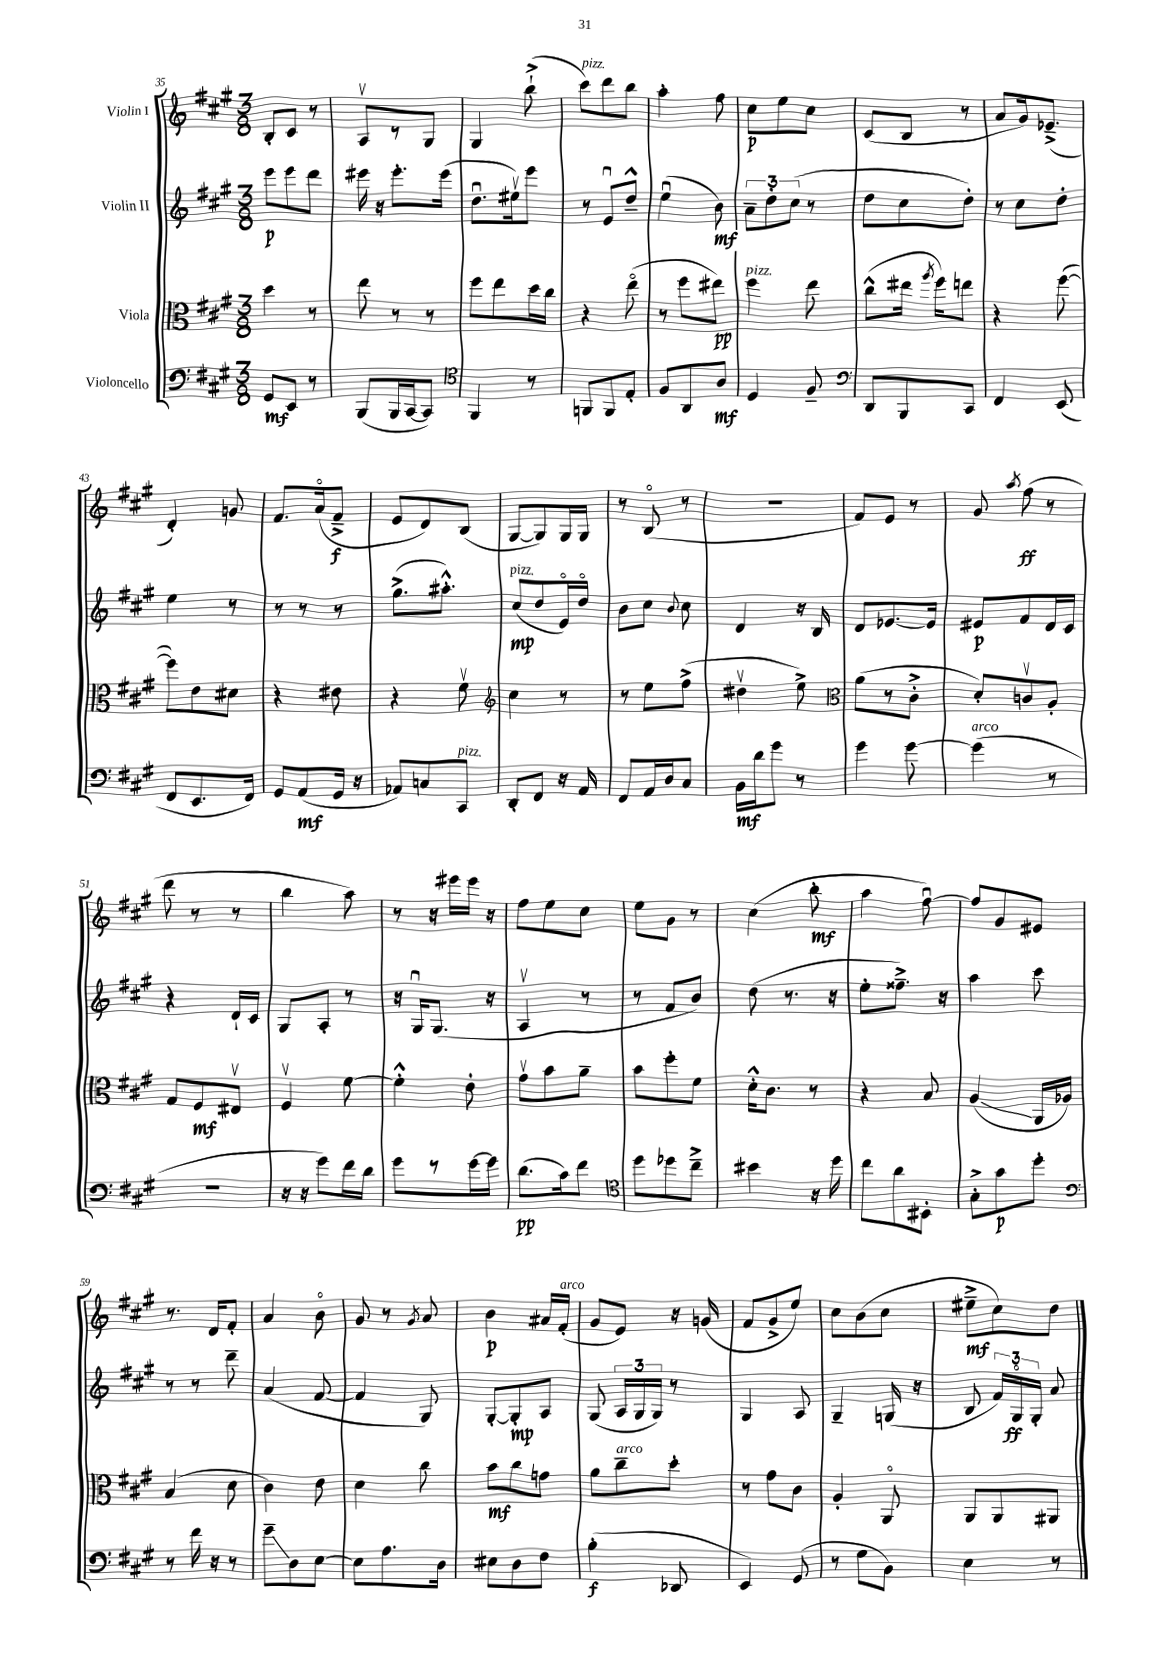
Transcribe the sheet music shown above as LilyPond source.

<<
\new StaffGroup <<
\new Staff = "s0" \with { instrumentName = "Violin I" } {
    \clef treble \key a \major \numericTimeSignature \time 3/8
    \autoBeamOff b8[-. cis'8] r8 |
    a8[\upbow r8 gis8] |
    gis4 b''8-!->( |
    cis'''8[^\markup { \italic "pizz." }) d'''8 b''8] |
    a''4-. fis''8 |
    cis''8[\p e''8 cis''8] |
    cis'8[( b8] r8 |
    a'8[ gis'16) ees'8.]--->( |
    d'4-.) g'8 |
    fis'8.[ a'16\flageolet( fis'8]--->\f |
    e'8[ d'8) b8]( |
    gis8[~ gis8) gis16 gis16] |
    r8 b8\flageolet( r8 |
    R4. |
    fis'8[) e'8] r8 |
    gis'8 \acciaccatura { a''8 } fis''8\ff( r8 |
    d'''8 r8 r8 |
    b''4 a''8) |
    r8 r16 eis'''16[ eis'''16] r16 |
    fis''8[ e''8 cis''8] |
    e''8[ gis'8] r8 |
    cis''4( b''8-.\mf |
    a''4 fis''8~\downbow) |
    fis''8[ gis'8 eis'8] |
    r8. d'16[ fis'8]-. |
    a'4 b'8\flageolet |
    gis'8 r8 \acciaccatura { gis'8 } a'8 |
    b'4\p ais'16[ fis'16]-.^\markup { \italic "arco" }( |
    gis'8[ e'8]) r16 g'16( |
    fis'8[ gis'8-> e''8]) |
    cis''8[ b'8( cis''8] |
    eis''8[--->\mf cis''8) d''8] \bar "|." |
}
\new Staff = "s1" \with { instrumentName = "Violin II" } {
    \clef treble \key a \major \numericTimeSignature \time 3/8
    \autoBeamOff e'''8[\p e'''8 d'''8] |
    eis'''16 r16 eis'''8.[-. eis'''16]( |
    d''8.[\downbow eis''16\upbow) e'''8] |
    r8 e'8[\downbow d''8]---^ |
    e''4\downbow( b'8\mf) |
    \tuplet 3/2 { a'8[-- d''8-. cis''8]( } r8 |
    d''8[ cis''8 d''8]-.) |
    r8 cis''8[ d''8]-. |
    e''4 r8 |
    r8 r8 r8 |
    gis''8.[->( ais''8.]-.-^) |
    cis''8[\mp^\markup { \italic "pizz." }( d''8 e'16\flageolet) d''16]\flageolet |
    b'8[ cis''8] \appoggiatura { b'8 } cis''8 |
    d'4 r16 b16 |
    d'8[ ees'8.~ ees'16] |
    eis'8[\p fis'8 d'16 cis'16] |
    r4 d'16[-! cis'16] |
    gis8[ a8]-. r8 |
    r16 gis16[\downbow gis8.]( r16 |
    a4\upbow r8 |
    r8 fis'8[ b'8]) |
    d''8( r8. r16 |
    e''8[-. fisis''8.]--->) r16 |
    a''4 cis'''8 |
    r8 r8 d'''8-- |
    a'4( fis'8~ |
    fis'4 gis8) |
    gis8[~-. gis8-.\mp a8] |
    gis8( \tuplet 3/2 { a16[ gis16 gis16]) } r8 |
    gis4 a8 |
    gis4-- g16( r16 |
    b8 \tuplet 3/2 { fis'16[) gis16\flageolet\ff gis16]-. } a'8 \bar "|." |
}
\new Staff = "s2" \with { instrumentName = "Viola" } {
    \clef alto \key a \major \numericTimeSignature \time 3/8
    \autoBeamOff d''4 r8 |
    e''8 r8 r8 |
    fis''8[ e''8 d''16 cis''16] |
    r4 e''8\flageolet( |
    r8 fis''8[ eis''8]\pp) |
    fis''4^\markup { \italic "pizz." } e''8 |
    cis''8[-^( eis''16] \acciaccatura { a''8 } fis''16[) e''8] |
    r4 fis''8~( |
    fis''8[) e'8 dis'8] |
    r4 eis'8 |
    r4 fis'8\upbow |
    \clef treble cis''4 r8 |
    r8 e''8[ fis''8]->( |
    dis''4\upbow e''8->) |
    \clef alto a'8[( r8 cis'8]-.-> |
    d'8[-.) c'8\upbow a8]-. |
    gis8[ fis8\mf eis8]\upbow |
    fis4\upbow fis'8~ |
    fis'4-.-^ e'8-. |
    gis'8[\upbow b'8 a'8]-- |
    b'8[ fis''8-. fis'8] |
    d'16[-.-^ cis'8.] r8 |
    r4 b8 |
    a4\glissando( a,16[ aes16]) |
    b4( d'8 |
    cis'4) e'8 |
    d'4 cis''8 |
    b'8[\mf cis''8 g'8] |
    a'8[ cis''8--^\markup { \italic "arco" } d''8]-. |
    r8 gis'8[ cis'8] |
    a4-. a,8\flageolet |
    a,8[ a,8 ais,8] \bar "|." |
}
\new Staff = "s3" \with { instrumentName = "Violoncello" } {
    \clef bass \key a \major \numericTimeSignature \time 3/8
    \autoBeamOff gis,8[\mf e,8] r8 |
    b,,8[( b,,16 cis,16~ cis,8]) |
    \clef tenor fis,4 r8 |
    f,8[ f,8 e8]-. |
    fis8[ a,8 a8]\mf |
    d4 fis8-- |
    \clef bass d,8[ b,,8 cis,8] |
    fis,4 e,8( |
    fis,8[ e,8. fis,16]) |
    gis,8[ a,8\mf( gis,16] r16 |
    aes,8[) c8 cis,8]^\markup { \italic "pizz." } |
    d,8[-. fis,8] r16 a,16 |
    fis,8[ a,16 d16 cis8] |
    b,16[\mf d'16 gis'8] r8 |
    gis'4 gis'8~ |
    gis'4^\markup { \italic "arco" }( r8 |
    R4. |
    r16 r16 gis'8[) fis'16 d'16] |
    gis'8[ r8 gis'16~ gis'16] |
    d'8.[\pp( cis'16) fis'8] |
    \clef tenor d''8[ des''8 cis''8]---> |
    bis'4 r16 d''16 |
    cis''8[ a'8 bis,8]-. |
    gis8[-.-> gis'8\p d''8]-. |
    \clef bass r8 fis'16 r16 r8 |
    gis'8[--\glissando d8 e8]~ |
    e8[ a8. d16] |
    eis8[ d8 fis8] |
    b4-.\f( des,8 |
    e,4) gis,8( |
    r8 gis8[ b,8]) |
    e4 r8 \bar "|." |
}
>>
>>
\layout { \context { \Score currentBarNumber = #35 } }
